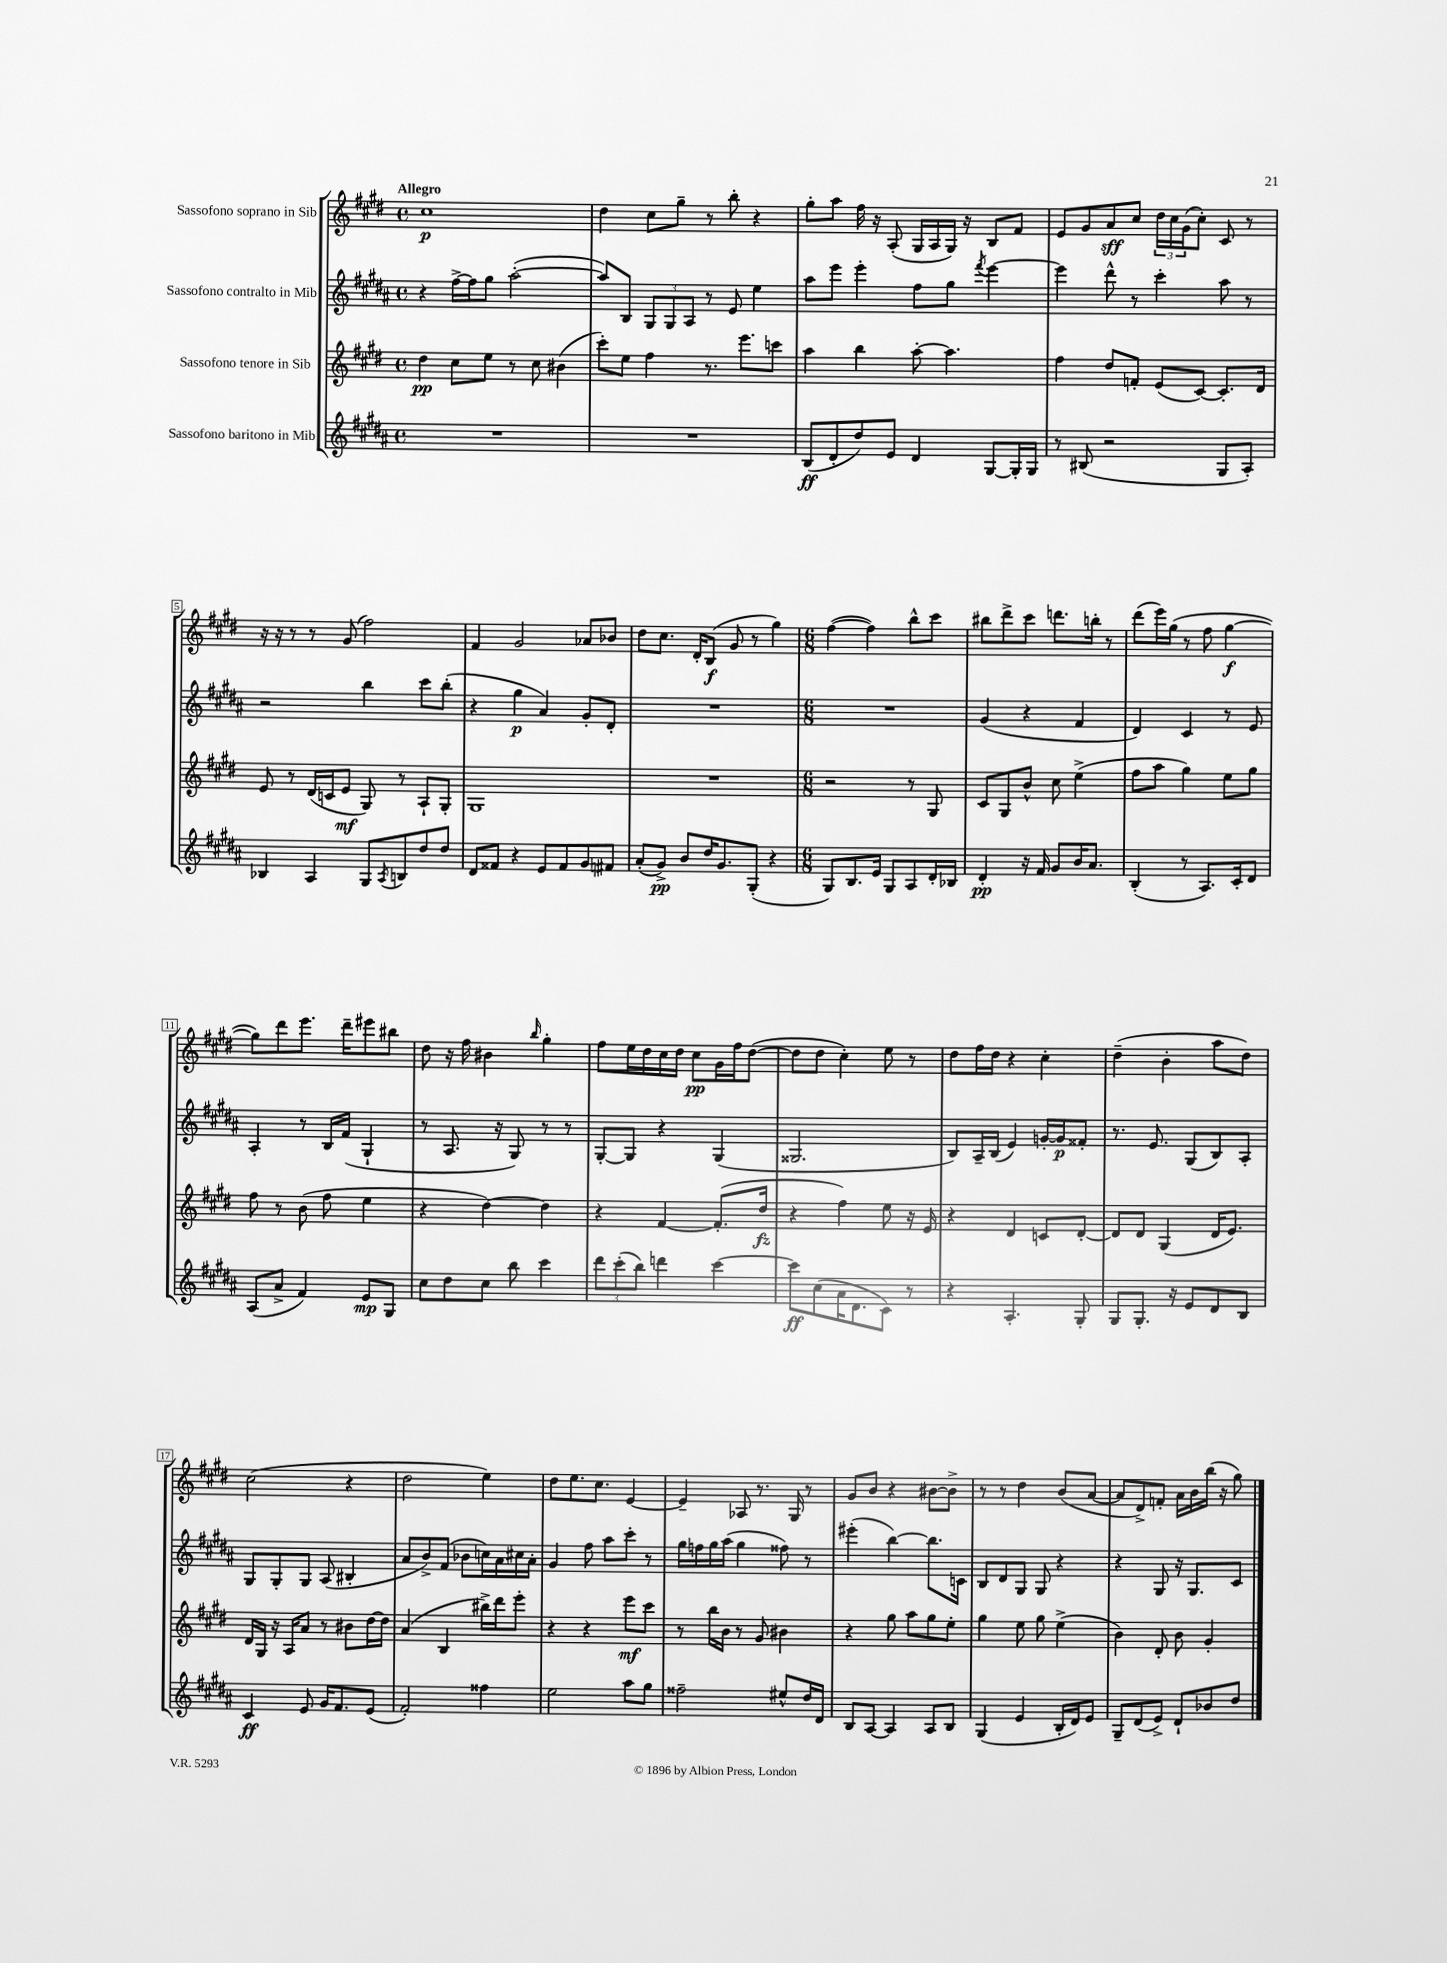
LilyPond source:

<<
\new StaffGroup <<
\new Staff = "s0" \with { instrumentName = "Sassofono soprano in Sib" } {
    \clef treble \key e \major \defaultTimeSignature \time 4/4 \tempo "Allegro"
    cis''1\p |
    dis''4 cis''8 gis''8-- r8 b''8-. r4 |
    gis''8-. a''8 fis''16 r16 a8-.( gis16 a16 gis16) r16 b8 fis'8 |
    e'8 gis'8 a'8\sff cis''8 \tuplet 3/2 { dis''16 cis''16 gis'16( } cis''8-.) cis'8 r8 |
    r16 r16 r8 r8 gis'8( fis''2) |
    fis'4 gis'2 aes'8 bes'8 |
    dis''8 cis''8. dis'16-. b8\f( gis'8 r8 gis''4) |
    \numericTimeSignature \time 6/8 fis''4~( fis''4) b''8-^ cis'''8 |
    bis''8 dis'''8-> cis'''8 d'''8. b''16-. r8 |
    dis'''8( e'''16) gis''16( r8 fis''8 gis''4~\f |
    gis''8) dis'''8 e'''8. dis'''16-- eis'''8 bis''8 |
    dis''8 r16 fis''16 bis'4 \grace { b''16 } gis''4-. |
    fis''8 e''16 dis''16 cis''16 dis''16 cis''8\pp gis'16 fis''16 dis''8~( |
    dis''8 dis''8 cis''4-.) e''8 r8 |
    dis''8 fis''16 dis''16 r4 cis''4-. |
    dis''4--( b'4-. a''8 dis''8) |
    cis''2( r4 |
    dis''2 e''4) |
    dis''8 e''8. cis''8. e'4~ |
    e'4-- aes8 r8. gis16 r8 |
    gis'8 b'8 r4 bis'8~ bis'8-> |
    r8 r8 dis''4 b'8( a'8~ |
    a'8 dis'8->) f'8-. a'16 b'16 b''16( r16 gis''8) \bar "|." |
}
\new Staff = "s1" \with { instrumentName = "Sassofono contralto in Mib" } {
    \clef treble \key b \major \defaultTimeSignature \time 4/4
    r4 fis''16~-> fis''16 gis''8 ais''2~-.( |
    ais''8) b8 \tuplet 3/2 { gis8 gis8 ais8 } r8 e'8 e''4 |
    ais''8 e'''8 e'''4-. fis''8 gis''8 \acciaccatura { fis'''8 } e'''4~ |
    e'''4 dis'''8-^ r8 cis'''4-. ais''8 r8 |
    r2 b''4 cis'''8 b''8-.( |
    r4 gis''4\p ais'4) gis'8-. dis'8-. |
    R1 |
    \numericTimeSignature \time 6/8 R2. |
    gis'4( r4 fis'4 |
    dis'4) cis'4 r8 e'8 |
    ais4-. r8 b16 fis'16( gis4-! |
    r8 ais8. r16 gis8) r8 r8 |
    gis8~-. gis8 r4 gis4( |
    gisis2. |
    b8) ais16-- b16( e'4) g'16~-. g'16\p fisis'8-. |
    r8. e'8. gis8( b8) ais8-. |
    gis8 gis8-. gis8 ais8( bis4-. |
    ais'8 b'8->) fis'8( bes'8 c''16) ais'16 cis''16 ais'16-. |
    gis'4 fis''8 ais''8 cis'''8-. r8 |
    gis''16 f''16 gis''16 ais''16( gis''4 fisis''8) r8 |
    eis'''4-.( b''4~) b''8. c'16 |
    b8 dis'8 gis8 gis8 r4 |
    r4 gis8 r16 gis8. cis'8 \bar "|." |
}
\new Staff = "s2" \with { instrumentName = "Sassofono tenore in Sib" } {
    \clef treble \key e \major \defaultTimeSignature \time 4/4
    dis''4\pp cis''8 e''8 r8 cis''8 bis'4( |
    cis'''8-.) e''8 fis''4 r8. e'''8. c'''8 |
    a''4 b''4 a''8~-. a''4. |
    fis''4 dis''8 f'8-. e'8( cis'8~) cis'8.-. dis'16 |
    e'8 r8 dis'16( c'16 e'8\mf gis8) r8 a8-! gis8-. |
    gis1 |
    R1 |
    \numericTimeSignature \time 6/8 r2 r8 gis8 |
    cis'8 gis8 b'8-^ cis''8 e''4->( |
    fis''8 a''8 gis''4) e''8 gis''8 |
    fis''8 r8 b'8( fis''8 e''4 |
    r4 dis''4~) dis''4 |
    r4 fis'4~ fis'8.-.( dis''16\fz |
    r4 fis''4) e''8 r16 e'16 |
    r4 dis'4 c'8 dis'8~-. |
    dis'8 dis'8 gis4( dis'16 e'8.) |
    dis'16 gis16 r16 a16 a'8 r8 bis'8 dis''16~ dis''16 |
    a'4( b4 bis''16->) dis'''16 e'''8-. |
    r4 r4 e'''8\mf cis'''8 |
    r8 b''16 b'16 r8 gis'8 bis'4 |
    r4 gis''8 a''8 gis''8 e''8-. |
    gis''4 e''8 gis''8 e''4->( |
    b'4) dis'8-. b'8 gis'4-. \bar "|." |
}
\new Staff = "s3" \with { instrumentName = "Sassofono baritono in Mib" } {
    \clef treble \key b \major \defaultTimeSignature \time 4/4
    R1 |
    R1 |
    b8\ff( dis'8-. dis''8) e'8 dis'4 gis8~ gis16-. gis16 |
    r8 bis8( r2 gis8 ais8-.) |
    bes4 ais4 gis8 \acciaccatura { ais8 } b8 dis''8 dis''8 |
    dis'8 fisis'8 r4 e'8 fisis'8 gis'8 fis'8 |
    ais'8-.( gis'8->\pp) b'8 dis''16 gis'8. gis8-.( r4 |
    \numericTimeSignature \time 6/8 gis8) b8. e'16 gis8 ais8 dis'16-. bes16 |
    dis'4-.\pp r16 fis'16 gis'8 b'16 ais'8. |
    b4-.( r8 ais8.) cis'16-. dis'8 |
    ais8( ais'8-> fis'4) e'8\mp gis8 |
    cis''8 dis''8 cis''8 b''8 cis'''4 |
    \tuplet 3/2 { dis'''8 cis'''8-.( b''8) } d'''4 cis'''4~ |
    cis'''8\ff cis''8( ais'16 dis'8. cis'8) r8 |
    r4 ais4.-. gis8-. |
    gis8 gis8.-. r16 e'8 dis'8 b8 |
    cis'4\ff e'8 gis'16 fis'8. e'8( |
    fis'2-.) fisis''4 |
    e''2 ais''8 gis''8 |
    fisis''2-- eis''8-^ dis''16 dis'16 |
    b8 ais8~ ais4 ais8 b8 |
    gis4( e'4 b16-. dis'16) e'8 |
    gis8-- dis'8( e'8->) dis'8-! bes'8 dis''8 \bar "|." |
}
>>
>>
\layout { \context { \Score \override BarNumber.stencil = #(make-stencil-boxer 0.1 0.3 ly:text-interface::print) } }
